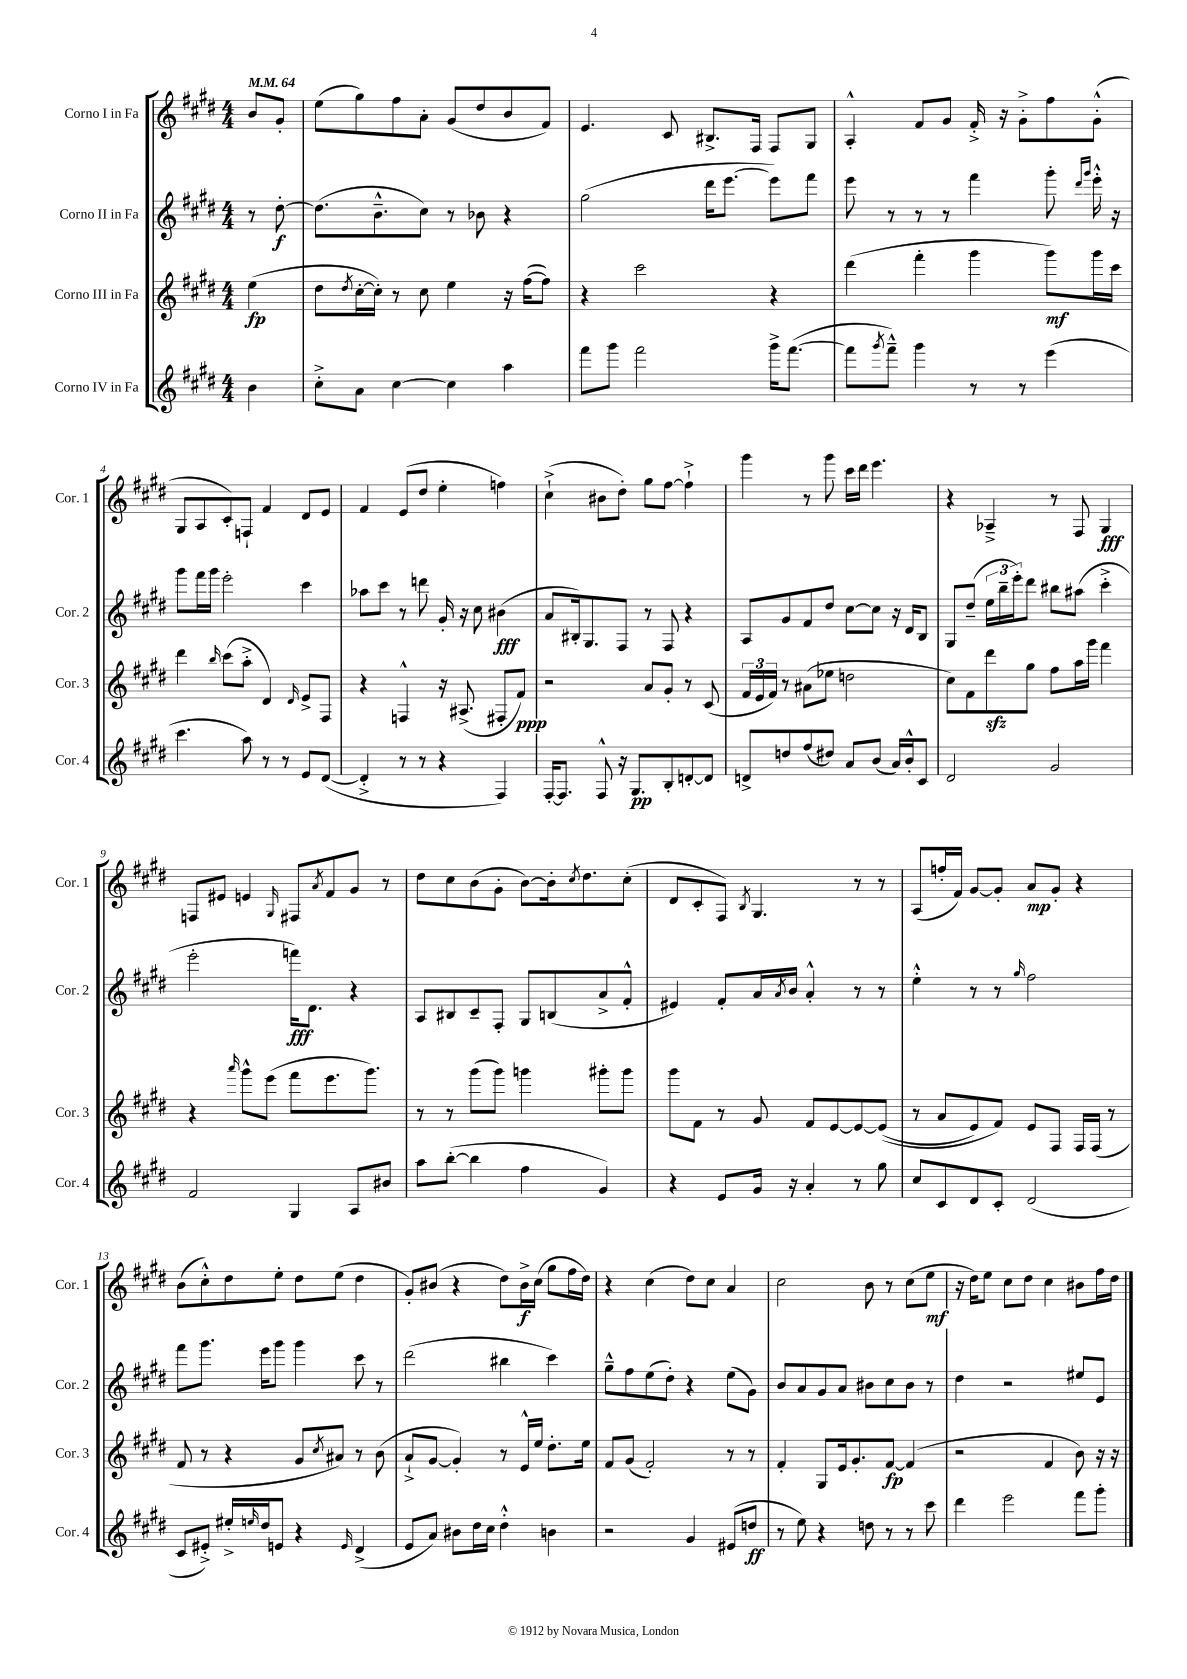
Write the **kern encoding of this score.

**kern	**kern	**kern	**kern
*staff4	*staff3	*staff2	*staff1
*clefG2	*clefG2	*clefG2	*clefG2
*k[f#c#g#d#]	*k[f#c#g#d#]	*k[f#c#g#d#]	*k[f#c#g#d#]
*M4/4	*M4/4	*M4/4	*M4/4
*MM64	*MM64	*MM64	*MM64
4b	(4ee	8r	8b
.	.	[8dd#'	8g#'
=	=	=	=
8cc#'^	8dd#	(8.dd#]	(8ee
.	8qdd#	.	.
8a	[16cc#'	.	8gg#)
.	16cc#'])	8.b~^^	.
[4cc#	8r	.	8ff#
.	8cc#	8cc#)	8a'
4cc#]	4ee	8r	(8g#
.	.	8b-	8dd#
4aa	16r	4r	8b
.	([16ff#	.	.
.	8ff#])	.	8f#)
=	=	=	=
8fff#	4r	(2gg#	4.e
8ggg#	.	.	.
2fff#	2ccc#	.	.
.	.	.	8c#
.	.	16ddd#	8.B#^
.	.	[8.eee	.
.	.	.	16F#
16ggg#^	4r	8eee])	8F#
([8.fff#	.	.	.
.	.	8fff#	8G#
=	=	=	=
8fff#]	(4ddd#	8eee	4A'^^
8qggg#	.	.	.
8fff#~^^)	.	8r	.
4ggg#	4fff#'	8r	8f#
.	.	8r	8g#
8r	4ggg#	4fff#	16f#'^
.	.	.	16r
8r	.	.	8g#'^
(4eee	8ggg#)	8ggg#'	8ff#
.	.	16qqddd#	.
.	.	16qqggg#	.
.	16ggg#	16eee'^^	(8g#'^^
.	16ccc#	16r	.
=	=	=	=
4.ccc#	4ddd#	8ggg#	8G#
.	.	16fff#	8A
.	.	16ggg#	.
.	16qqbb	.	.
.	(8ccc#	2eee'	8c#')
8aa)	8aa'^	.	8F`
8r	4d#)	.	4f#
8r	.	.	.
.	16qqd#	.	.
8e	8e^	4ccc#	8d#
([8d#	8F#	.	8e
=	=	=	=
4d#'^]	4r	8aa-	4f#
.	.	8ccc#	.
8r	4F^^	8r	(8e
8r	.	8ddd	8dd#
4r	16r	16g#'	4ee'
.	(8.A#^	16r	.
.	.	8cc#	.
4F#)	8F#'	(4b#	4ff)
.	8f#)	.	.
=	=	=	=
[16F#'	2r	8a	(4cc#`^
8.F#]	.	.	.
.	.	16B#')	.
.	.	8.G#	.
8F#^^	.	.	8b#
16r	.	8F#	8dd#')
8.G#	.	.	.
.	8a	8r	8gg#
8B'	8g#'	8F#	[8ff#
[8d'	8r	4r	4ff#`^]
8d]	(8c#	.	.
=	=	=	=
8d^	24f#	8A	4ggg#
.	24e	.	.
.	24f#)	.	.
8dd	8r	8g#	.
(8ff#	(8a#	8f#	8r
8dd#)	8ee-	8dd#	8ggg#
8a	2dd	[8cc#	16ccc#
.	.	.	16ddd#
(8b	.	8cc#]	4.eee
16a)	.	16r	.
16b'^^	.	16d#	.
8c#	.	8B	.
=	=	=	=
2d#	8cc#)	8G#	4r
.	8f#	(8dd#~	.
.	8ddd#	24ee	4A-~^
.	.	24bb~	.
.	.	24eee')	.
.	8gg#	8ddd#	.
2g#	8ff#	8bb#	8r
.	16aa	(8aa#	8F#
.	16ggg#	.	.
.	4fff#	4ccc#'^	4G#
=	=	=	=
2f#	4r	2eee'	8F
.	.	.	8e#
.	16qqaaa	.	.
.	8ggg#^^	.	4e
.	(8eee	.	.
.	.	.	16qqG#
4G#	8fff#	16fff)	8F#
.	.	8.d#	.
.	.	.	8qa
.	8.eee	.	8f#
8A	.	4r	8g#
.	8.ggg#)	.	.
8b#	.	.	8r
=	=	=	=
8aa	8r	8A	8dd#
([8bb'	8r	8B#	8cc#
4bb]	(8ggg#	8c#~	(8b
.	8ggg#)	8F#'	8g#'
4ff#	4ggg	8G#	[8b)
.	.	(8B	16b']
.	.	.	8qcc#
.	.	.	8.dd#
4g#)	8ggg#'	8a^	.
.	8ggg#	8f#'^^	(8cc#'
=	=	=	=
4r	8ggg#	4e#)	8d#
.	8f#	.	8c#'
8e	8r	8f#'	8F#)
.	.	.	8qB
16g#	8g#	16a	4.G#
.	.	8qa	.
16r	.	16b	.
4a'	8f#	4a'^^	.
.	[8e	.	.
8r	8e_	8r	8r
8gg#	&((8e]	8r	8r
=	=	=	=
8cc#	8r	4ee'^^	(8A
8c#	8a	.	16ff'
.	.	.	16f#)
8d#	8e)	8r	[8g#
8c#'	8f#&)	8r	8g#']
.	.	16qqgg#	.
(2d#	8e	2ff#	8a
.	8F#	.	8g#'
.	16F#	.	4r
.	(16F#	.	.
.	8r	.	.
=	=	=	=
8c#	8f#	8fff#	(8b
8e#'^)	8r	8.ggg#	8cc#'^^)
16ee#'^	4r	.	8dd#
16qqee	.	.	.
16dd#	.	16eee	.
8e	.	8ggg#	8ee'
4r	8g#	4ggg#	8dd#
.	8qcc#	.	.
.	8a#)	.	(8ee
16qqe	.	.	.
(4d#^	8r	8ccc#	4dd#
.	(8b	8r	.
=	=	=	=
8e	8a`^	(2ddd#	8g#')
8a)	[8g#	.	(8b#
8b#	4g#'])	.	4r
16dd#	.	.	.
16cc#	.	.	.
4dd#'^^	8r	4bb#	8dd#)
.	16e^^	.	16b#^
.	16ee	.	(16cc#
4b	8.dd#'	4ccc#)	8gg#
.	.	.	16ff#
.	16ee	.	16dd#)
=	=	=	=
2r	8f#	8gg#~^^	4r
.	(8g#	8ff#	.
.	2f#')	(8ee	(4cc#
.	.	8dd#')	.
4g#	.	4r	8dd#)
.	.	.	8cc#
(8e#	8r	(8ee	4a
8dd	8r	8g#)	.
=	=	=	=
8r	4f#'	8b	2cc#
8ee)	.	8a	.
4r	8G#	8g#	.
.	16e	8a	.
.	8.g#'	.	.
8dd	.	8b#	8b
8r	[8f#	8cc#	8r
8r	(4f#]	8b#	(8cc#
8ccc#	.	8r	8ee
=	=	=	=
4ddd#	2r	4dd#	16r
.	.	.	16dd#)
.	.	.	8ee
2eee	.	2r	8cc#
.	.	.	8dd#
.	4f#	.	4cc#
8fff#	8b)	8ee#	8b#
8ggg#'	16r	8e	16ff#
.	16r	.	16dd#
==	==	==	==
*-	*-	*-	*-
